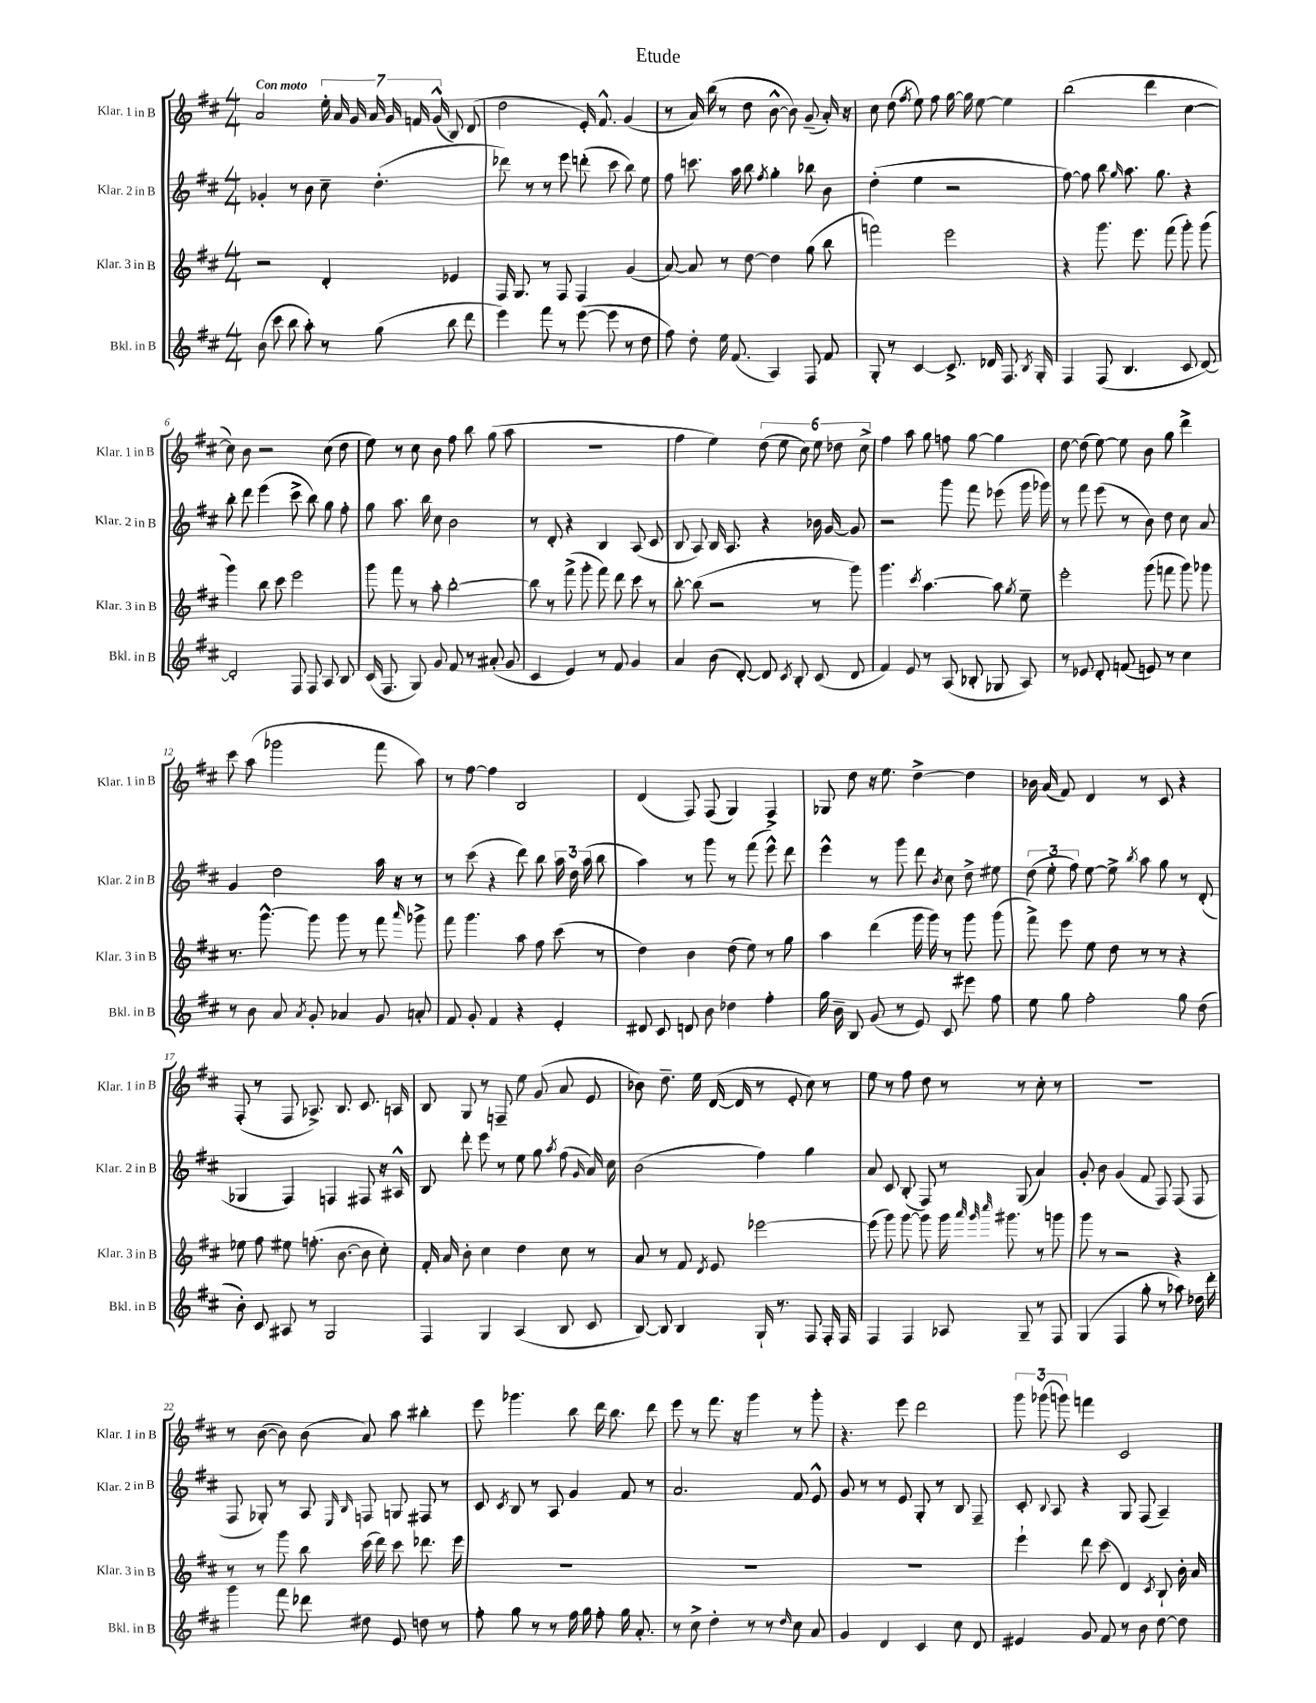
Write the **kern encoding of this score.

**kern	**kern	**kern	**kern
*staff4	*staff3	*staff2	*staff1
*clefG2	*clefG2	*clefG2	*clefG2
*k[f#c#]	*k[f#c#]	*k[f#c#]	*k[f#c#]
*M4/4	*M4/4	*M4/4	*M4/4
(8b	2r	4g-'	2a
8ccc#	.	.	.
8bb	.	8r	.
8aa')	.	8b	.
8r	4d'	8cc#~	28ee'
.	.	.	28a
.	.	.	28g
.	.	.	28a
(8gg	.	(4.dd'	.
.	.	.	28g
.	.	.	28f
.	.	.	(28g^^
8bb	4e-	.	8B)
8ddd	.	.	(8d
=	=	=	=
4eee)	16F#	8ddd-)	2dd
.	8.G	.	.
.	.	8r	.
8fff#	8r	8r	.
8r	8F#	8eee	.
([8eee	4F#	(8ddd'	16e')
.	.	.	8.f#^^
8eee]	.	8ccc#	.
8r	(4g	8bb)	(4g
8dd	.	8ee	.
=	=	=	=
8ff#)	[8a)	8ff#	8r
8dd'	8a]	8.ccc	16a)
.	.	.	(16bb
16ee	8r	.	8r
(8.f#	.	16aa	.
.	[8dd	8bb	8dd
.	.	8qff#	.
4A)	4dd]	4gg'	[8b^^
.	.	.	8b])
8F#	(8gg	8bb-	(8g~
8f#	8bb	8b	16a')
.	.	.	16r
=	=	=	=
8G'	2fff)	(4dd'	8cc#
8r	.	.	(8dd
.	.	.	8qff#
[4c#	.	4ee	8ee)
.	.	.	8ff#
8.c#^]	2eee	2r	[16gg
.	.	.	16gg]
.	.	.	[8ee
16d-	.	.	.
8.F#	.	.	4ee]
8qB	.	.	.
16G'	.	.	.
=	=	=	=
4F#	4r	[8ff#)	(2bb
.	.	8ff#]	.
(8F#	8.ggg	8bb	.
.	.	16qqgg	.
4.B	.	8.aa	.
.	8.eee	.	.
.	.	.	4ddd
.	.	8.gg	.
.	(8fff#	.	.
8c#	8ggg')	4r	[4cc#
[8d)	(8ggg	.	.
=	=	=	=
2d']	4ggg)	8bb'	8cc#])
.	.	8ddd	8b
.	8bb	(4eee	2r
.	8ccc#	.	.
8F#	2eee	8ccc#^	.
8F#	.	8bb)	.
8A	.	8gg	(8cc#
8B	.	8ff#'	8dd
=	=	=	=
(16c#	8ggg	8gg	8ee)
8.F#	.	.	.
.	8fff#	8.aa	8r
8G)	8r	.	8cc#
.	.	16bb	.
8g	8aa'	8cc#	8b
8f#	[2bb'	2b	8ff#
8r	.	.	8bb
(8a#'	.	.	(8gg
8g	.	.	8aa
=	=	=	=
4c#	8bb]	8r	1r
.	8r	8d'	.
4e)	(8fff#^	4r	.
.	8ggg'	.	.
8r	8fff#)	4B	.
8f#	8ddd	.	.
4g	8ccc#	(8A	.
.	8r	8c#	.
=	=	=	=
4a	[8bb'	8B	4ff#
.	(8bb]	8A)	.
(8b	2r	16B	4ee)
.	.	8.A	.
[8d')	.	.	.
8d]	.	4r	(12dd
.	.	.	12ee
8qc#	.	.	.
8B'	.	.	.
.	.	.	12cc#)
(8c#	8r	16b-	12ee
.	.	[16g	.
.	.	.	12dd-
8d	8ggg)	8g]	.
.	.	.	12cc#^
=	=	=	=
4f#)	4.ggg	2r	4ff#
8e	.	.	8aa
.	8qccc#	.	.
8r	[4.aa	.	8gg
(8A	.	8ggg	8ff
8B-'	.	8fff#	[8gg
8G-	8aa]	(8eee-	4gg]
.	8qgg	.	.
8A)	8ee~	16ggg	.
.	.	16ggg-)	.
=	=	=	=
8r	2eee'	8r	[8dd
8e-	.	8fff#	(8dd]
8d'	.	(8eee	[8ee)
(8f	.	8r	8ee]
8e)	(8ggg	8b)	8b
8r	8fff	8dd	8gg
4cc#	8ggg)	8cc#	4ddd^
.	8ggg-	8a	.
=	=	=	=
8r	8.r	4g	8ccc#
8b	.	.	(8aa
.	[8.ggg^^	.	.
8a	.	2dd	2ggg-
8qa	.	.	.
8g'	8ggg]	.	.
4a-	8ggg	.	.
.	8r	.	.
8g	8fff#	16aa	8fff#
.	.	16r	.
.	16qqaaa	.	.
8a'	8ggg-^	8r	8aa)
=	=	=	=
8f#	8fff#	8r	8r
8g'	4.ggg	(8ccc#	[8ff#
4f#	.	4r	4ff#]
4r	8aa	8ddd)	2B
.	8ff#	8bb	.
4e'	(8ccc#	24aa	.
.	.	24dd	.
.	.	(24aa	.
.	8r	8bb	.
=	=	=	=
8d#	4dd)	4aa)	(4d
8c#	.	.	.
8d	4b	8r	8F#)
8b	.	8ggg	(8F#
4dd-	(8dd	8r	4G)
.	8ee)	(8fff#	.
4ff#'	8r	8eee^^)	4F#^
.	8gg	8ddd	.
=	=	=	=
16gg	4aa	4eee^^	8G-
16b~	.	.	.
8B	.	.	8dd
(8g	(4ddd	8r	16r
.	.	.	8.ee
8r	.	8ggg	.
8e)	16ggg	8ddd	[4dd^
.	16ggg)	.	.
.	.	8qb	.
8c#	8r	8cc#	.
8eee#	8ggg	8dd^	4dd]
8ff#	(8ggg	8ee#	.
=	=	=	=
8ee	8fff#^)	(12dd	16b-
.	.	.	(16a
.	.	12ee'	.
8gg	8eee	.	8f#)
.	.	12ff#)	.
2ff#'	8ee	[8ee	4d
.	8dd	8ee^]	.
.	.	8qbb	.
.	8r	8aa	8r
.	8r	8gg	8c#
8gg	4r	8r	4r
(8dd	.	(8d'	.
=	=	=	=
8b')	8ee-	4G-	(8F#'
8c#	8ff#	.	8r
8A#	8ee#	4F#)	8F#
8r	(8.ff'	.	8.A-^)
2G	.	4F	.
.	[8.b	.	8.B
.	8b]	8F#	8.c#
.	8cc#')	16r	.
.	.	16A#^^	16A
=	=	=	=
4F#	16f#'	8B	8B
.	16a	.	.
.	8b'	8ddd'	8G
4G	4cc#	8eee	8r
.	.	8r	8F~
(4A	4dd	8ee	8ee
.	.	8gg	(8g
.	.	8qaa	.
8B	8cc#	(8ff#	8a
.	.	16qqg	.
8c#	8r	16a)	8e
.	.	16cc#	.
=	=	=	=
[8B)	8a	(2b	8b-)
8B]	8r	.	8.dd~
4B	8f#	.	.
.	.	.	16ee
.	8qd	.	.
.	8e	.	([16d
.	.	.	16d]
16G`	[2eee-	4ff#)	8r
8.r	.	.	.
.	.	.	8e'
8F#	.	4gg	8cc#)
16F#'	.	.	8r
16F#	.	.	.
=	=	=	=
4F#	(8eee-]	8a	8ee
.	8ggg)	8c#	8r
4F#	[8ggg	(8B'	8ff#
.	8ggg]	8F#)	8dd
8A-	16ggg	8r	8r
.	32qqaaa	.	.
.	32qqggg	.	.
.	32qqcccc#	.	.
.	8.ggg#	.	.
8G~	.	(8G	8r
8r	8r	4a)	8cc#'
8F#	8ggg	.	8r
=	=	=	=
(4G	8ggg	8g'	1r
.	8r	8b	.
4F#	2r	(4g	.
8gg'	.	8f#	.
8r	.	8F#)	.
8aa-)	4r	(8F#	.
16dd-	.	8F#	.
16ddd'	.	.	.
=	=	=	=
4ggg	8r	8F#	8r
.	8r	8G-')	([8b
8fff#	8ggg	8r	8b])
8ddd-	8bb	8A	(8b
.	.	16qqE	.
.	.	16qqB	.
8dd#	(16ccc#	8F	8a)
.	16ddd)	.	.
8e	8ccc#	8G	8aa
8dd	8.ddd-	8F#	4bb#'
8r	.	8r	.
.	16eee	.	.
=	=	=	=
8ff#'	1r	8c#	8eee
.	.	8qc#	.
8gg	.	8B	4.ggg-
8r	.	8r	.
8r	.	8A	.
16ff#	.	4g	8bb
16gg	.	.	.
8ff#'	.	.	16ddd
.	.	.	8.bb
16gg	.	8f#	.
8.a'	.	.	.
.	.	8r	8ddd
=	=	=	=
8r	1r	2.a	8eee
8cc#^	.	.	8r
4dd'	.	.	8.fff#
.	.	.	16r
8r	.	.	4ggg
8r	.	.	.
16qqdd	.	.	.
8cc#	.	8f#	8r
8a	.	8e^^	8ggg'
=	=	=	=
4g	1r	8g	4.r
.	.	8r	.
4d	.	8r	.
.	.	8e	8eee
4c#	.	8G'	2ddd
.	.	8r	.
8cc#	.	8B	.
8d	.	8F#~	.
=	=	=	=
4e#	4eee`	8c#'	12ggg
.	.	.	(12ggg-
.	.	8qqB	.
.	.	8A	.
.	.	.	12ggg)
8g	8ddd	4r	4fff
8f#	(8ccc#	.	.
8r	4d)	8G	2c#
8b	.	(8F#	.
.	8qc#	.	.
[8dd	8B`	4A~)	.
8dd]	16b'	.	.
.	16a	.	.
==	==	==	==
*-	*-	*-	*-
